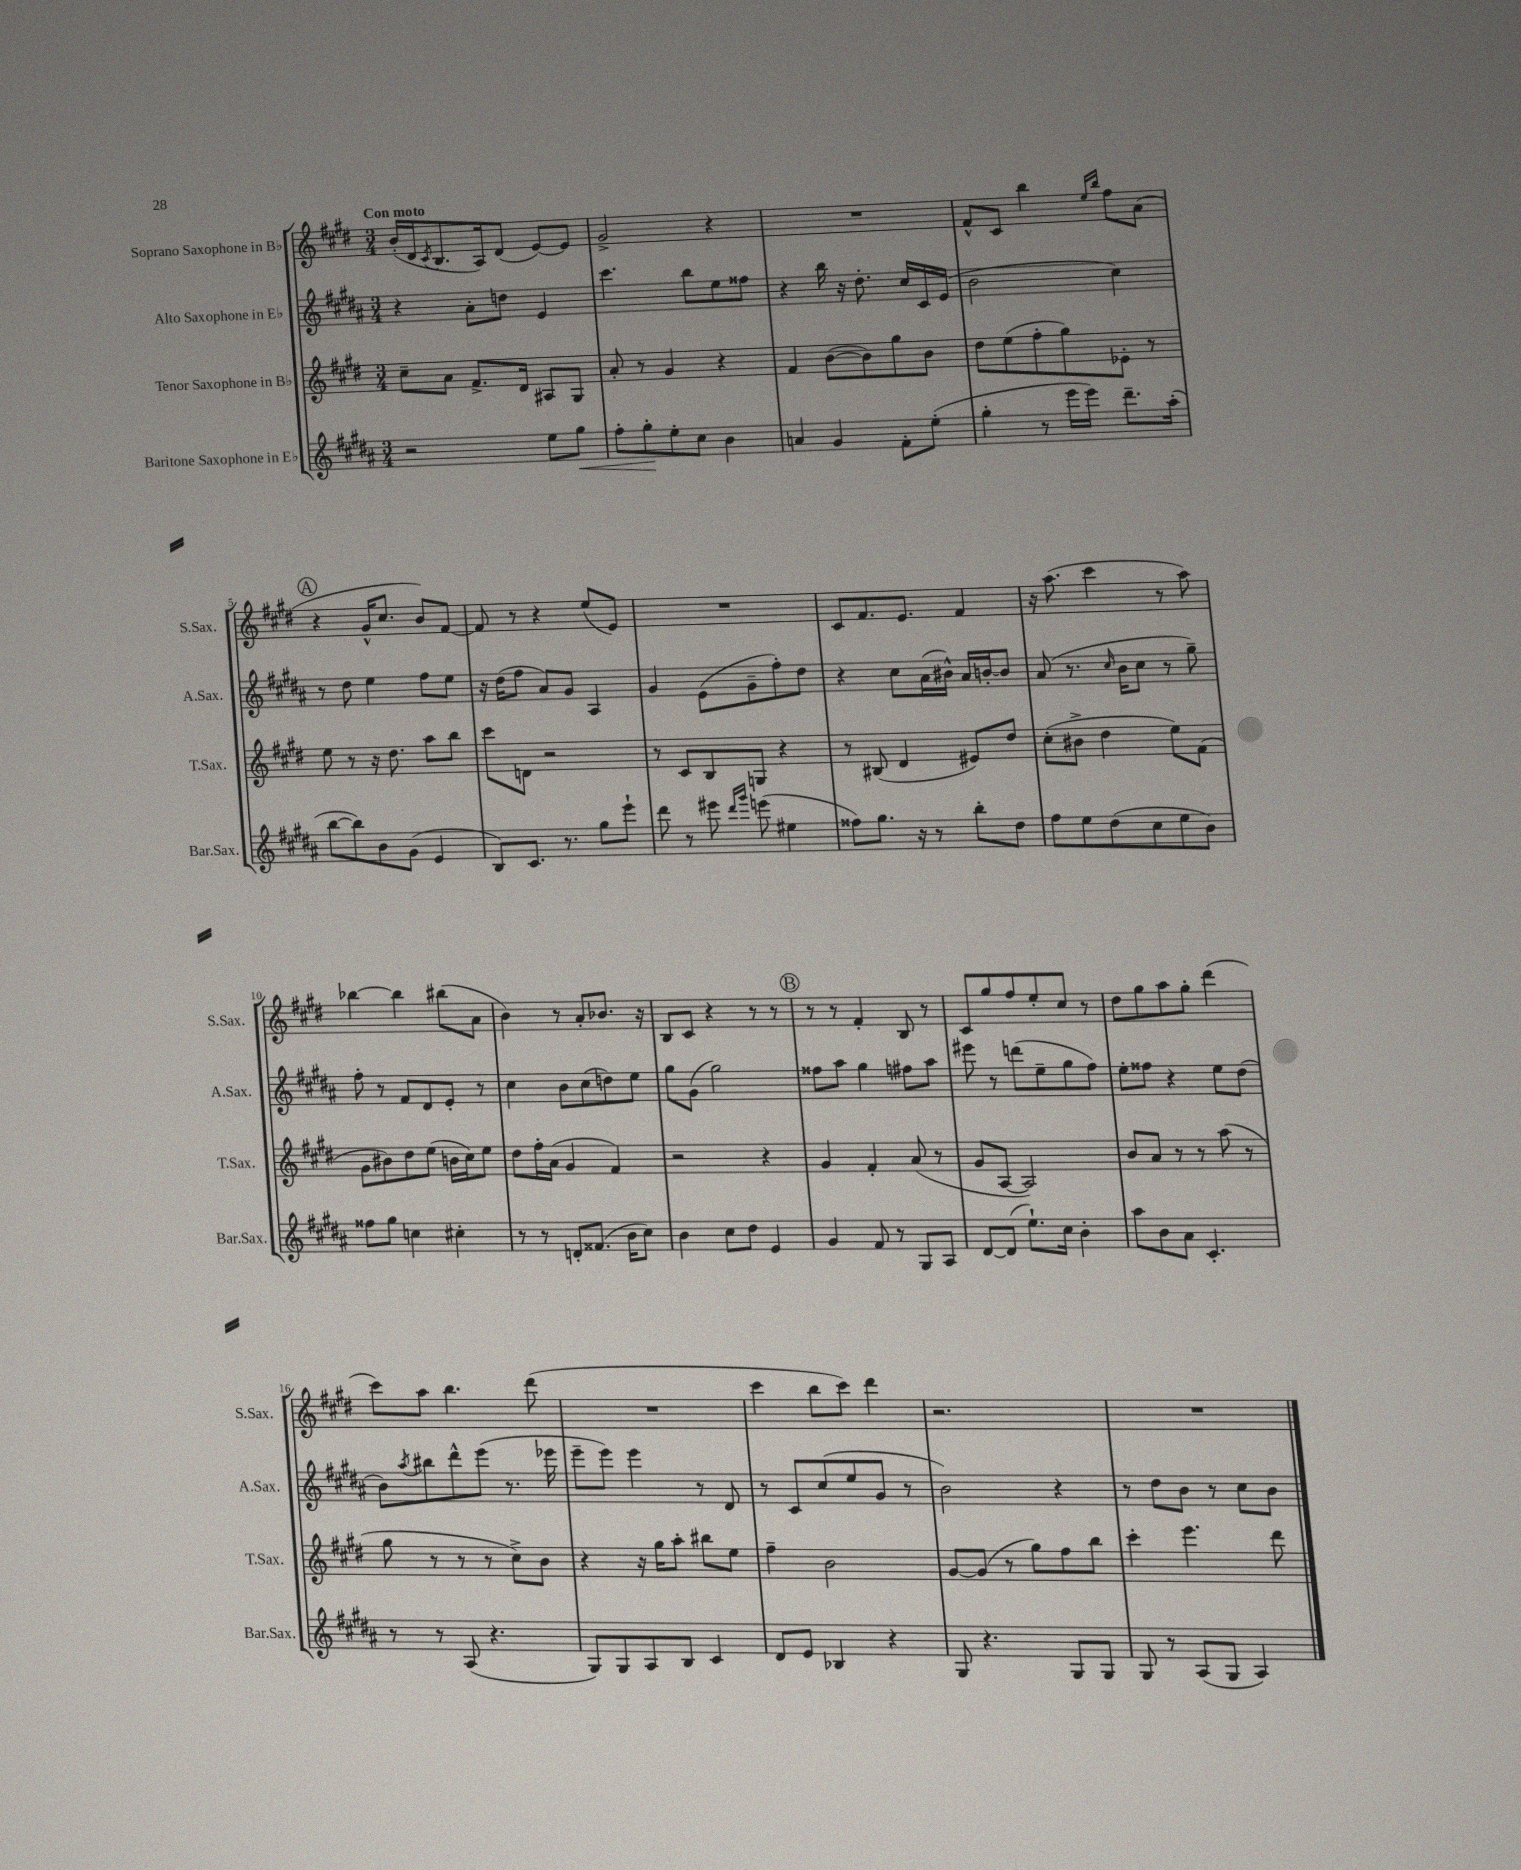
<<
\new StaffGroup <<
\new Staff = "s0" \with { instrumentName = "Soprano Saxophone in Bb" shortInstrumentName = "S.Sax." } {
    \clef treble \key e \major \numericTimeSignature \time 3/4 \tempo "Con moto"
    b'16-.( dis'16 \acciaccatura { cis'8 } b8. a16) dis'8( e'8~) e'8 |
    gis'2-> r4 |
    R2. |
    fis'8-^ cis'8 b''4 \grace { e''16 b''16 } fis''8 a'8( |
    \mark \markup { \circle "A" } r4 gis'16-^ cis''8. b'8) fis'8~ |
    fis'8 r8 r4 e''8( e'8) |
    R2. |
    cis'8 fis'8. e'8. fis'4 |
    r16 a''8.( cis'''4 r8 a''8) |
    bes''4~ bes''4 bis''8( a'8 |
    b'4) r8 a'8-. bes'8. r16 |
    b8 cis'8 r4 r8 r8 |
    \mark \markup { \circle "B" } r8 r8 fis'4-. b8 r8 |
    cis'8 gis''8 fis''8 e''8-. cis''8 r8 |
    dis''8 gis''8 a''8 gis''8-. dis'''4( |
    cis'''8) a''8 b''4. dis'''8( |
    R2. |
    cis'''4 b''8 cis'''8) dis'''4 |
    r2. |
    R2. \bar "|." |
}
\new Staff = "s1" \with { instrumentName = "Alto Saxophone in Eb" shortInstrumentName = "A.Sax." } {
    \clef treble \key b \major \numericTimeSignature \time 3/4
    r4 ais'8-. d''8 e'4 |
    cis'''4. b''8 e''8 fisis''8 |
    r4 b''16 r16 dis''8.-. cis''16 cis'16 e'16( |
    b'2 cis''4) |
    \mark \markup { \circle "A" } r8 dis''8 e''4 fis''8 e''8 |
    r16 dis''16( fis''8 ais'8) gis'8 ais4 |
    gis'4 e'8( gis'8-- fis''8-.) dis''8 |
    r4 cis''8 ais'16( bis'16-^) ais'16 b'16~-. b'8 |
    ais'8( r8. \grace { cis''16 } b'16 cis''8 r8 gis''8--) |
    fis''8-. r8 fis'8 dis'8 e'8-. r8 |
    cis''4 b'8 cis''8( d''8) e''8 |
    gis''8 gis'8( gis''2) |
    \mark \markup { \circle "B" } fisis''8 ais''8 gis''4 fis''8 ais''8 |
    eis'''8 r8 d'''8( e''8-- gis''8 fis''8) |
    e''8-. fisis''8 r4 e''8 dis''8( |
    b'8) \acciaccatura { ais''8 } bis''8 dis'''8-^ e'''8( r8. ees'''16 |
    e'''8-- e'''8) e'''4 r8 dis'8 |
    r8 cis'8 cis''8( e''8 gis'8 r8 |
    b'2) r4 |
    r8 dis''8 b'8 r8 cis''8 b'8 \bar "|." |
}
\new Staff = "s2" \with { instrumentName = "Tenor Saxophone in Bb" shortInstrumentName = "T.Sax." } {
    \clef treble \key e \major \numericTimeSignature \time 3/4
    cis''8-- a'8 fis'8.-> dis'16 ais8 gis8 |
    a'8-. r8 gis'4 r4 |
    fis'4 b'8~( b'8) gis''8 b'8 |
    dis''8 e''8( fis''8-. gis''8) ees'8-. r8 |
    \mark \markup { \circle "A" } e''8 r8 r16 dis''8. a''8 b''8 |
    cis'''8 d'8 r2 |
    r8 cis'8 b8 g8 r4 |
    r8 bis8( dis'4 eis'8) dis''8 |
    cis''8-.( bis'8-> dis''4 e''8) fis'8( |
    gis'8 bis'8) dis''8 e''8( b'16 cis''16) e''8 |
    dis''8 fis''16-. a'16( gis'4 fis'4) |
    r2 r4 |
    \mark \markup { \circle "B" } gis'4 fis'4-. a'8( r8 |
    gis'8 a8~ a2) |
    b'8 a'8 r8 r8 a''8( r8 |
    gis''8 r8 r8 r8 cis''8->) b'8 |
    r4 r16 gis''16 a''8-. bis''8 e''8 |
    fis''4-- b'2 |
    gis'8~ gis'8( r8 gis''8) fis''8 b''8 |
    cis'''4-. e'''4. dis'''8 \bar "|." |
}
\new Staff = "s3" \with { instrumentName = "Baritone Saxophone in Eb" shortInstrumentName = "Bar.Sax." } {
    \clef treble \key b \major \numericTimeSignature \time 3/4
    r2 e''8 gis''8\< |
    fis''8-. gis''8-.\! e''8-. cis''8 b'4 |
    a'4 gis'4 fis'8-. e''8-.( |
    gis''4-. r8 e'''16 e'''16) dis'''8.-- ais''16-.( |
    \mark \markup { \circle "A" } b''8~ b''8) b'8 gis'8( e'4 |
    b8) cis'8. r8. gis''8 e'''8-! |
    dis'''8 r8 eis'''8 \grace { dis'''16 gis'''16 } e'''8( eis''4 |
    fisis''8) gis''8. r16 r8 b''8-. dis''8 |
    fis''8 e''8 dis''8( cis''8 e''8 b'8) |
    fisis''8 gis''8 c''4 cis''4-. |
    r8 r8 d'8-. fisis'8.( b'16 cis''8) |
    b'4 cis''8 dis''8 e'4 |
    \mark \markup { \circle "B" } gis'4 fis'8 r8 gis8 ais8 |
    dis'8~ dis'8( e''8.-!) cis''16 b'4-. |
    ais''8 b'8 ais'8 cis'4.-. |
    r8 r8 ais8( r4. |
    gis8) gis8 ais8 b8 cis'4 |
    dis'8 e'8 bes4 r4 |
    gis8 r4. gis8 gis8 |
    gis8 r8 ais8( gis8 ais4) \bar "|." |
}
>>
>>
